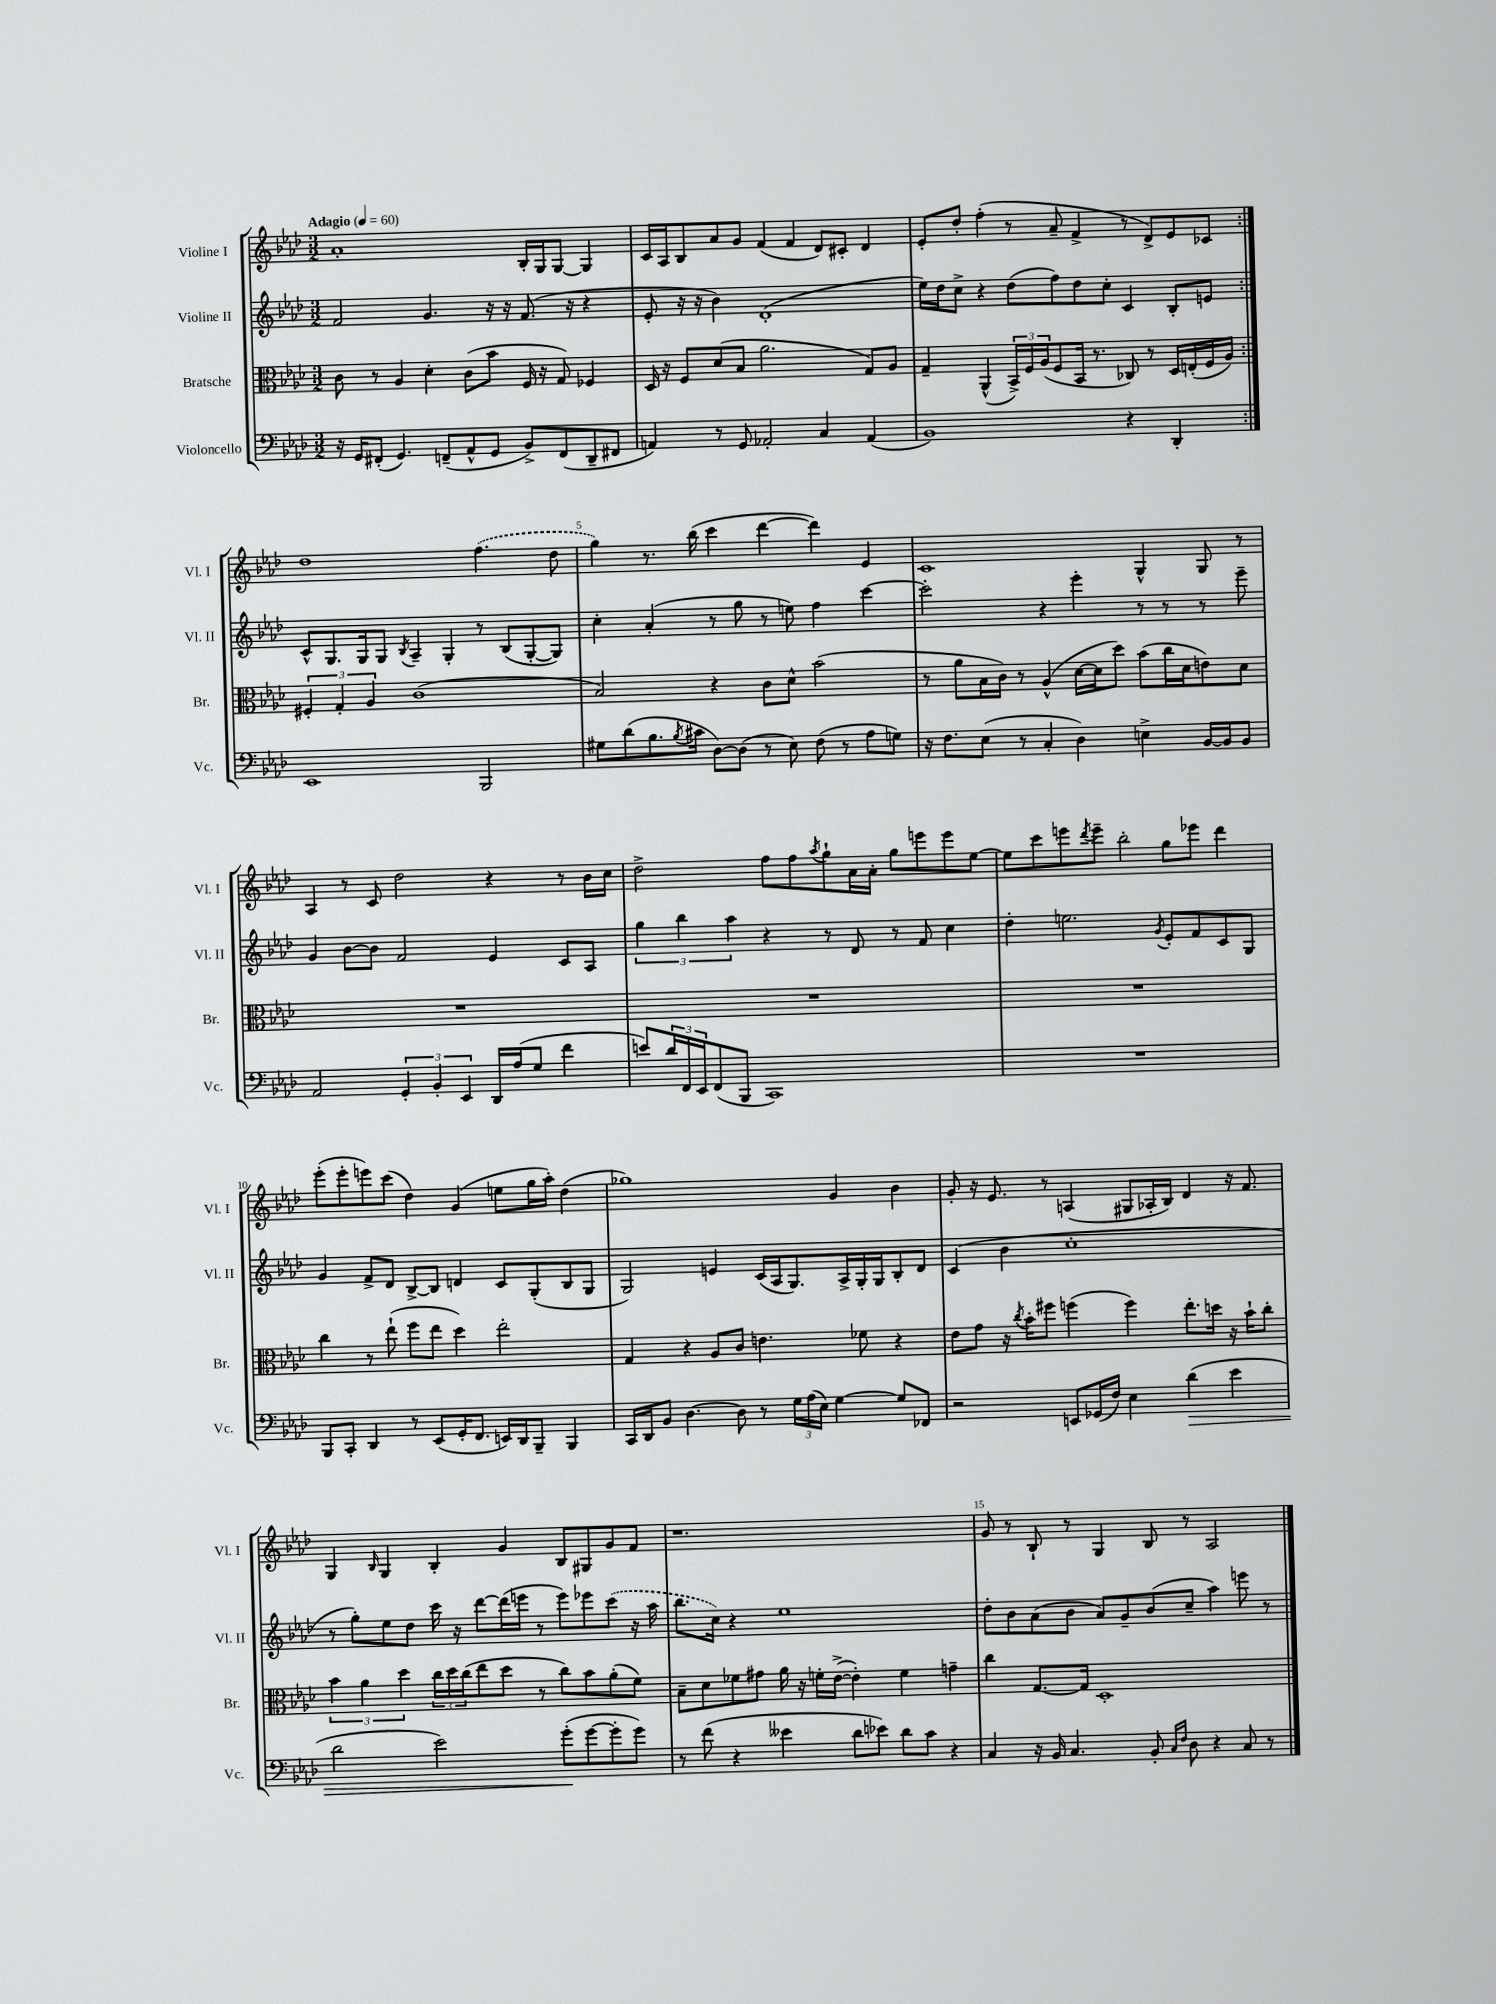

**kern	**kern	**kern	**kern
*staff4	*staff3	*staff2	*staff1
*clefF4	*clefC3	*clefG2	*clefG2
*k[b-e-a-d-]	*k[b-e-a-d-]	*k[b-e-a-d-]	*k[b-e-a-d-]
*M3/2	*M3/2	*M3/2	*M3/2
*MM60	*MM60	*MM60	*MM60
16r	8c	2f	1a-'
16GG	.	.	.
(8FF#'	8r	.	.
4.GG)	4A-	.	.
.	4d-'	4.g	.
(8FF~	.	.	.
8AA-^^	(8c	.	.
8GG	8b-	16r	.
.	.	16r	.
8BB-^)	16F	(8.f	16B-'
.	16r	.	16G
(8FF	8G)	.	[8G
.	.	16r	.
8DD-~	4F-	4r	4G]
8FF#	.	.	.
=	=	=	=
4AA)	16D-	8e-'	16c
.	16r	.	16A-
.	8F	16r	8B-
.	.	16r	.
8r	(8d-	4b-)	8a-
8GG	8B-	.	8g
2AA-'	2.a-	(1d-'	(4f
.	.	.	4f
4C	.	.	8d-)
.	.	.	8c#'
(4AA-	8G)	.	4d-
.	8A-	.	.
=	=	=	=
1BB-)	4G~	16ee-)	8e-'
.	.	16dd-	.
.	.	8cc^	8dd-'
.	(4AA-^^	4r	(4ff'
.	24BB-^)	(8dd-	8r
.	24F	.	.
.	(24A-	.	.
.	8F	8ff)	8a-~
.	16BB-	8dd-	4f^
.	8.r	.	.
.	.	8cc'	.
4r	8C-)	4c	8r
.	8r	.	8d-^)
4DD-'	16D-	8B-'	8e-
.	(16E'	.	.
.	16F	8e	8c-
.	16A-)	.	.
=:|!	=:|!	=:|!	=:|!
1EE-	6F#'	8c^^	1dd-
.	.	8.G	.
.	6G'	.	.
.	.	16G	.
.	6A-	.	.
.	.	8G	.
.	.	8qB-	.
.	(1c	4A-~	.
.	.	4G'	.
2BBB-	.	8r	(4.ff
.	.	(8B-	.
.	.	[8G'	.
.	.	8G])	8dd-
=	=	=	=
8G#	2B-)	4cc'	4gg)
(8d-	.	.	.
8.B-	.	(4a-'	8.r
8qB-	.	.	.
16c#	.	.	(16bb-
[8D-)	4r	8r	4ccc
(8D-]	.	8gg	.
8r	8c	8r	[4ddd-
8E-)	8d-^^	8ee)	.
(8F	(2b-	4ff	4ddd-])
8r	.	.	.
8A-	.	[4ccc	4e-
8G)	.	.	.
=	=	=	=
16r	8r	2ccc']	1c
8.F	.	.	.
.	8a-	.	.
(8E-	16B-	.	.
.	16c)	.	.
8r	8r	.	.
4C'	(4A-^^	4r	.
4D-)	[16d-	4eee-'	.
.	16d-]	.	.
.	8dd-)	.	.
4E^	(8b-	8r	4G^^
.	16cc	8r	.
.	16d-	.	.
[16BB-	8e)	8r	8G
16BB-]	.	.	.
8BB-	8d-	8eee-~	8r
=	=	=	=
2AA-	1.r	4g	4A-
.	.	[8b-	8r
.	.	8b-]	8c
6GG'	.	2f	2dd-
6BB-'	.	.	.
6EE-	.	.	.
16DD-	.	4e-	4r
(16A-	.	.	.
8G	.	.	.
4f	.	8c	8r
.	.	8A-	16b-
.	.	.	16cc
=	=	=	=
8e)	1.r	6gg	2dd-^
24d-	.	.	.
24FF	.	6bb-	.
24EE-	.	.	.
(8FF	.	.	.
.	.	6aa-	.
8BBB-	.	.	.
1CC)	.	4r	8ff
.	.	.	8ff
.	.	.	8qaa-
.	.	8r	8gg`
.	.	8d-	16a-
.	.	.	16a-'
.	.	8r	8gg
.	.	8f	8eee
.	.	4cc	8eee
.	.	.	[8ee-
=	=	=	=
1.r	1.r	4dd-'	8ee-]
.	.	.	8ccc
.	.	2.ee	8eee
.	.	.	8qddd-
.	.	.	8eee~
.	.	.	2bb-'
.	.	8qg	.
.	.	8e-'	8gg
.	.	8f	8eee-
.	.	8c	4ddd-
.	.	8G	.
=	=	=	=
8BBB-	4cc	4g	(8eee-'
8CC'	.	.	8eee-'
4DD-	8r	8f^	8eee)
.	(8ee-`	8d-	(8ccc
8r	8ff	[8B-^	4dd-)
(8EE-	8ee-	8B-]	.
16GG'	4dd-)	4d	(4g
8.FF	.	.	.
16EE)	2ee-'	8c	8ee
16DD-	.	.	.
8BBB-~	.	(8G'	16gg
.	.	.	16aa-')
4BBB-	.	8B-	(4dd-
.	.	8G	.
=	=	=	=
16CC	4G	2G)	1gg-)
16DD-	.	.	.
8BB-	.	.	.
[4.D-	4r	.	.
.	8A-	4e	.
8D-]	8c	.	.
8r	4.e	(16c	.
.	.	16A-	.
24G	.	8.G)	.
(24A-	.	.	.
24E-)	.	.	.
[4G	.	.	4g
.	.	16A-^	.
.	8f-	16G'	.
.	.	16G	.
8G]	4r	8B-'	4b-
8FF-	.	8d-	.
=	=	=	=
2r	8e-	(4c	8g'
.	8g	.	16r
.	.	.	8.e-
.	16r	4b-	.
.	8qcc	.	.
.	16b-'	.	.
.	8ff#	.	8r
8EE	(4ff	1cc'	(4A
(16GG-	.	.	.
16F)	.	.	.
4E-	4ff)	.	8G#
.	.	.	16A-'
.	.	.	16B-)
(4d-	8.ee-'	.	4d-
.	16dd	.	.
4e-	16r	.	16r
.	16b-`	.	8.f
.	8cc'	.	.
=	=	=	=
2d-	6b-	8r	4G
.	.	8gg')	.
.	6a-	.	.
.	.	.	16qqB-
.	.	8ee-	4G
.	6dd-	.	.
.	.	8dd-	.
2e-)	24cc	16ccc	4B-'
.	24dd-	.	.
.	.	16r	.
.	(24cc	.	.
.	8ee-	[8ddd-	.
.	8dd-	(16ddd-]	4g
.	.	16eee	.
.	8r	8r	.
(8g'	8cc)	8eee)	8B-
[8g	8b-	8eee-	8G#
8g']	(8a-'	(8ccc	8g
8g)	8f)	16r	8f
.	.	16aa-	.
=	=	=	=
8r	8B-~	8.bb-	1.r
(8f	8d-	.	.
.	.	16cc)	.
4r	8f-	4r	.
.	8g#	.	.
4e--	16a-	1ee-	.
.	16r	.	.
.	16f'	.	.
.	([16e-^	.	.
8d-	4e-'])	.	.
8e-)	.	.	.
8d-	4f	.	.
8c	.	.	.
4r	4g~	.	.
=	=	=	=
4C	4cc	8dd-'	8g
.	.	8b-	8r
16r	[8.G	(8a-	8B-`
16BB-	.	.	.
4.C	.	8b-	8r
.	16G]	.	.
.	1D-'	8a-)	4G
.	.	8g~	.
8BB-'	.	(8b-	8B-
16qqC	.	.	.
16qqF	.	.	.
8D-	.	8cc~	8r
4r	.	4aa-)	2A-
8C	.	8eee	.
8r	.	8r	.
==	==	==	==
*-	*-	*-	*-
